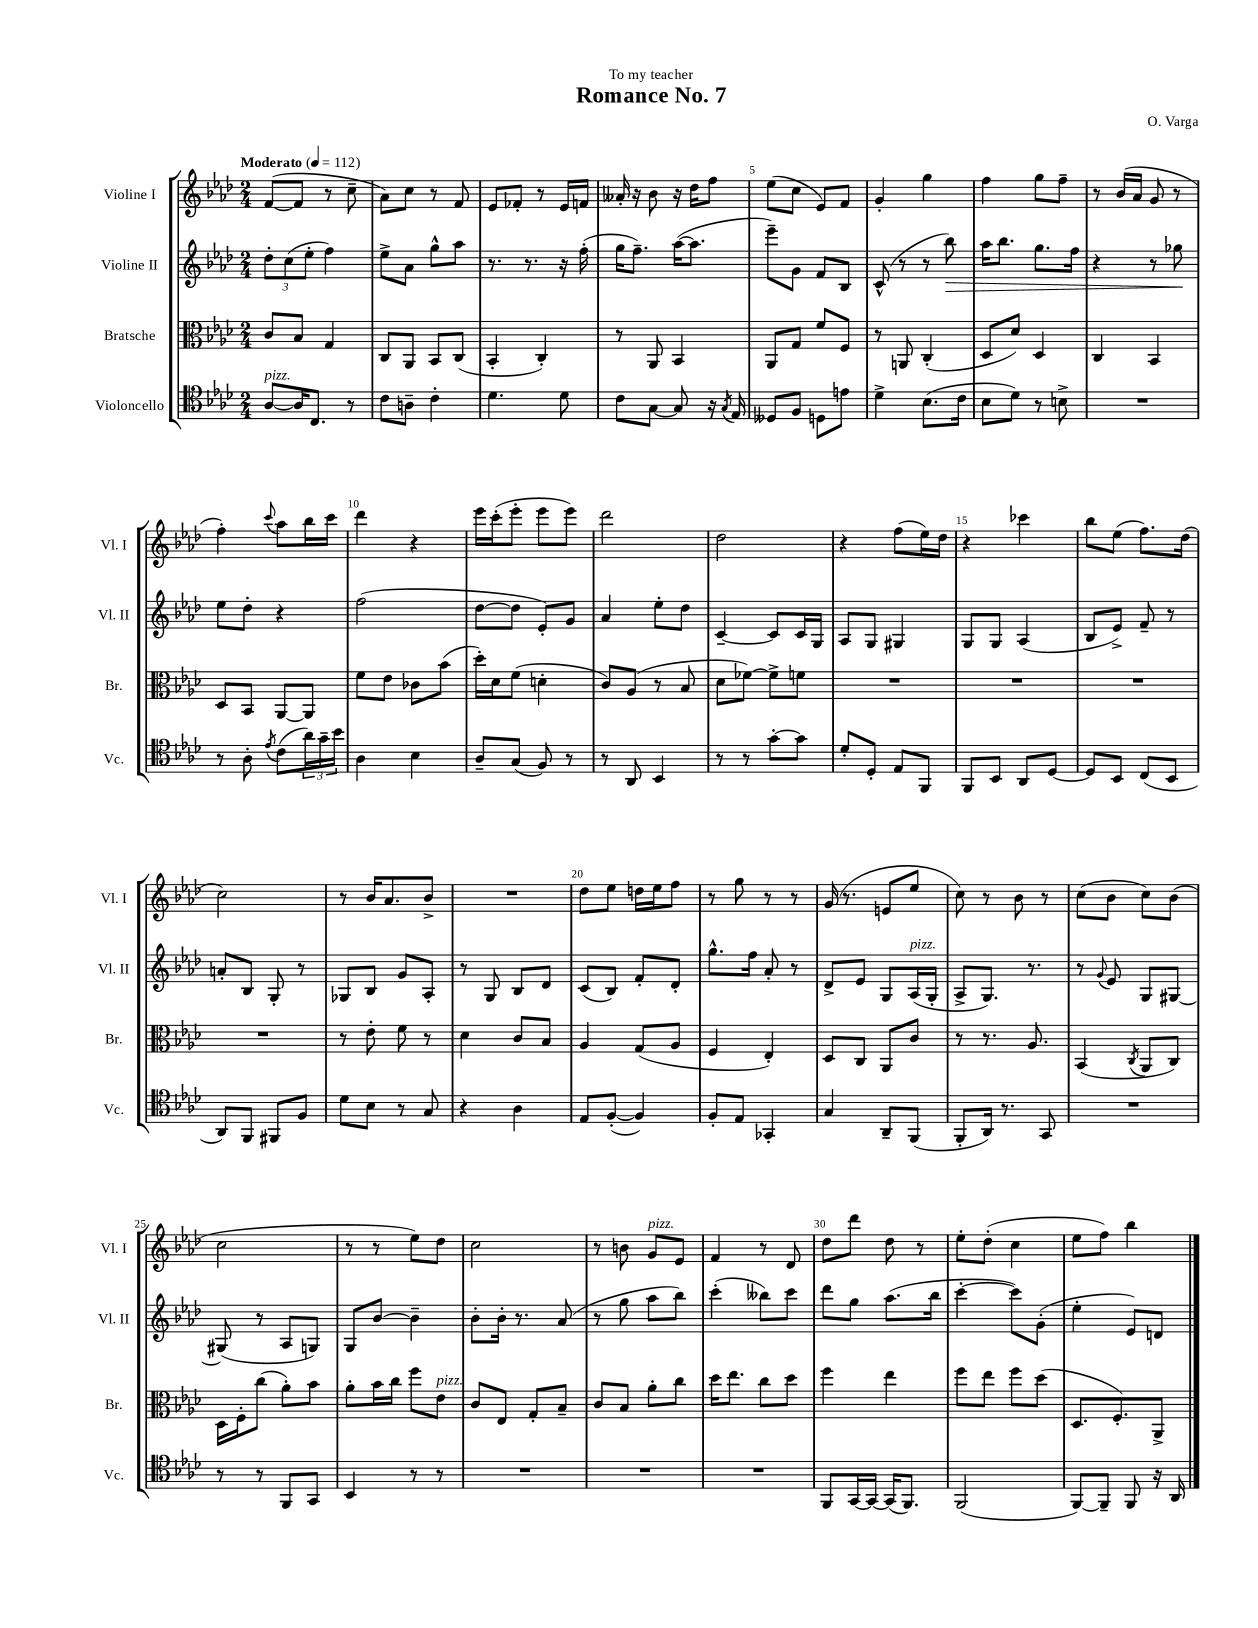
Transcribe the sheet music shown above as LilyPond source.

\header { title = "Romance No. 7" composer = "O. Varga" dedication = "To my teacher" }
<<
\new StaffGroup <<
\new Staff = "s0" \with { instrumentName = "Violine I" shortInstrumentName = "Vl. I" } {
    \clef treble \key aes \major \numericTimeSignature \time 2/4 \tempo "Moderato" 4 = 112
    f'8~( f'8 r8 c''8-- |
    aes'8) c''8 r8 f'8 |
    ees'8 fes'8-. r8 ees'16 f'16 |
    aeses'16-. r16 bes'8 r16 des''16 f''8 |
    ees''8( c''8 ees'8) f'8 |
    g'4-. g''4 |
    f''4 g''8 f''8-- |
    r8 bes'16( aes'16 g'8 r8 |
    f''4-.) \appoggiatura { c'''8 } aes''8 bes''16 c'''16 |
    des'''4 r4 |
    ees'''16 c'''16-.( ees'''8-. ees'''8 ees'''8) |
    des'''2 |
    des''2 |
    r4 f''8( ees''16) des''16 |
    r4 ces'''4 |
    bes''8 ees''8( f''8.) des''16( |
    c''2) |
    r8 bes'16 aes'8. bes'8-> |
    R2 |
    des''8 ees''8 d''16 ees''16 f''8 |
    r8 g''8 r8 r8 |
    g'16( r8. e'8 ees''8 |
    c''8) r8 bes'8 r8 |
    c''8( bes'8 c''8) bes'8( |
    c''2 |
    r8 r8 ees''8) des''8 |
    c''2 |
    r8 b'8 g'8^\markup { \italic "pizz." } ees'8 |
    f'4 r8 des'8 |
    des''8 des'''8 des''8 r8 |
    ees''8-. des''8-.( c''4 |
    ees''8 f''8) bes''4 \bar "|." |
}
\new Staff = "s1" \with { instrumentName = "Violine II" shortInstrumentName = "Vl. II" } {
    \clef treble \key aes \major \numericTimeSignature \time 2/4
    \tuplet 3/2 { des''8-. c''8( ees''8-. } f''4) |
    ees''8-> aes'8 g''8-^ aes''8 |
    r8. r8. r16 f''16-.( |
    g''16 f''8.--) aes''16~( aes''8. |
    ees'''8--) g'8 f'8 bes8 |
    c'8-^( r8 r8 bes''8\>) |
    aes''16 bes''8. g''8. f''16 |
    r4 r8 ges''8\! |
    ees''8 des''8-. r4 |
    f''2( |
    des''8~ des''8 ees'8-.) g'8 |
    aes'4 ees''8-. des''8 |
    c'4~-- c'8 c'16 g16 |
    aes8 g8 gis4 |
    g8 g8 aes4( |
    bes8 ees'8->) f'8-- r8 |
    a'8-. bes8 g8-. r8 |
    ges8 bes8 g'8 aes8-. |
    r8 g8 bes8 des'8 |
    c'8( bes8) f'8-. des'8-. |
    g''8.-^ f''16 aes'8-. r8 |
    des'8-> ees'8 g8 aes16^\markup { \italic "pizz." }( g16-. |
    aes8-> g8.) r8. |
    r8 \appoggiatura { g'8 } ees'8 g8 gis8~ |
    gis8( r8 aes8 g8) |
    g8 bes'8~ bes'4-- |
    bes'8-. bes'16-. r8. aes'8( |
    r8 g''8 aes''8 bes''8) |
    c'''4-.( beses''8) c'''8 |
    des'''8 g''8 aes''8.( bes''16 |
    c'''4~-. c'''8) g'8-.( |
    ees''4-. ees'8) d'8 \bar "|." |
}
\new Staff = "s2" \with { instrumentName = "Bratsche" shortInstrumentName = "Br." } {
    \clef alto \key aes \major \numericTimeSignature \time 2/4
    c'8 bes8 g4 |
    c8 aes,8 bes,8 c8( |
    bes,4-. c4-.) |
    r8 aes,8 bes,4 |
    aes,8 g8 f'8 f8 |
    r8 a,8 c4-.( |
    des8 des'8) des4 |
    c4 bes,4 |
    des8 bes,8 aes,8~ aes,8 |
    f'8 ees'8 ces'8 bes'8( |
    des''16-.) des'16 f'8( d'4-. |
    c'8) aes8( r8 bes8 |
    des'8 fes'8~) fes'8-> f'8 |
    R2 |
    R2 |
    R2 |
    R2 |
    r8 ees'8-. f'8 r8 |
    des'4 c'8 bes8 |
    aes4 g8( aes8 |
    f4 ees4-.) |
    des8 c8 aes,8 c'8 |
    r8 r8. aes8. |
    bes,4( \acciaccatura { c8 } aes,8 c8) |
    des16 f16-. c''8( aes'8-.) bes'8 |
    aes'8-. bes'16 c''16 f''8 ees'8^\markup { \italic "pizz." } |
    c'8 ees8 g8-. bes8-- |
    c'8 bes8 aes'8-. c''8 |
    des''16 ees''8. c''8 des''8 |
    f''4 ees''4 |
    f''8 ees''8 f''8 des''8( |
    des8. f8.-.) aes,8-> \bar "|." |
}
\new Staff = "s3" \with { instrumentName = "Violoncello" shortInstrumentName = "Vc." } {
    \clef tenor \key aes \major \numericTimeSignature \time 2/4
    aes8~^\markup { \italic "pizz." } aes16 c8. r8 |
    c'8 a8-- c'4-. |
    des'4. des'8 |
    c'8 g8~ g8 r16 \acciaccatura { g8 } ees16 |
    deses8 f8 d8 e'8 |
    des'4-> bes8.( c'16 |
    bes8 des'8) r8 b8-> |
    R2 |
    r8 aes8-. \acciaccatura { ees'8 } c'8( \tuplet 3/2 { aes'16) g'16-- bes'16 } |
    aes4 bes4 |
    aes8-- g8( f8) r8 |
    r8 aes,8 bes,4 |
    r8 r8 g'8~-. g'8 |
    des'8-. des8-. ees8 f,8 |
    f,8 bes,8 aes,8 des8~ |
    des8 bes,8 c8( bes,8 |
    aes,8) f,8 fis,8 f8 |
    des'8 bes8 r8 g8 |
    r4 aes4 |
    ees8 f8~-.( f4) |
    f8-. ees8 ges,4-. |
    g4 aes,8-- f,8( |
    f,8-. aes,16) r8. g,8 |
    R2 |
    r8 r8 f,8 g,8 |
    bes,4 r8 r8 |
    R2 |
    R2 |
    R2 |
    f,8 g,16~ g,16~ g,16( f,8.) |
    f,2( |
    f,8~) f,8-- f,8 r16 aes,16 \bar "|." |
}
>>
>>
\layout { \context { \Score \override BarNumber.break-visibility = ##(#f #t #t) barNumberVisibility = #(every-nth-bar-number-visible 5) } }
